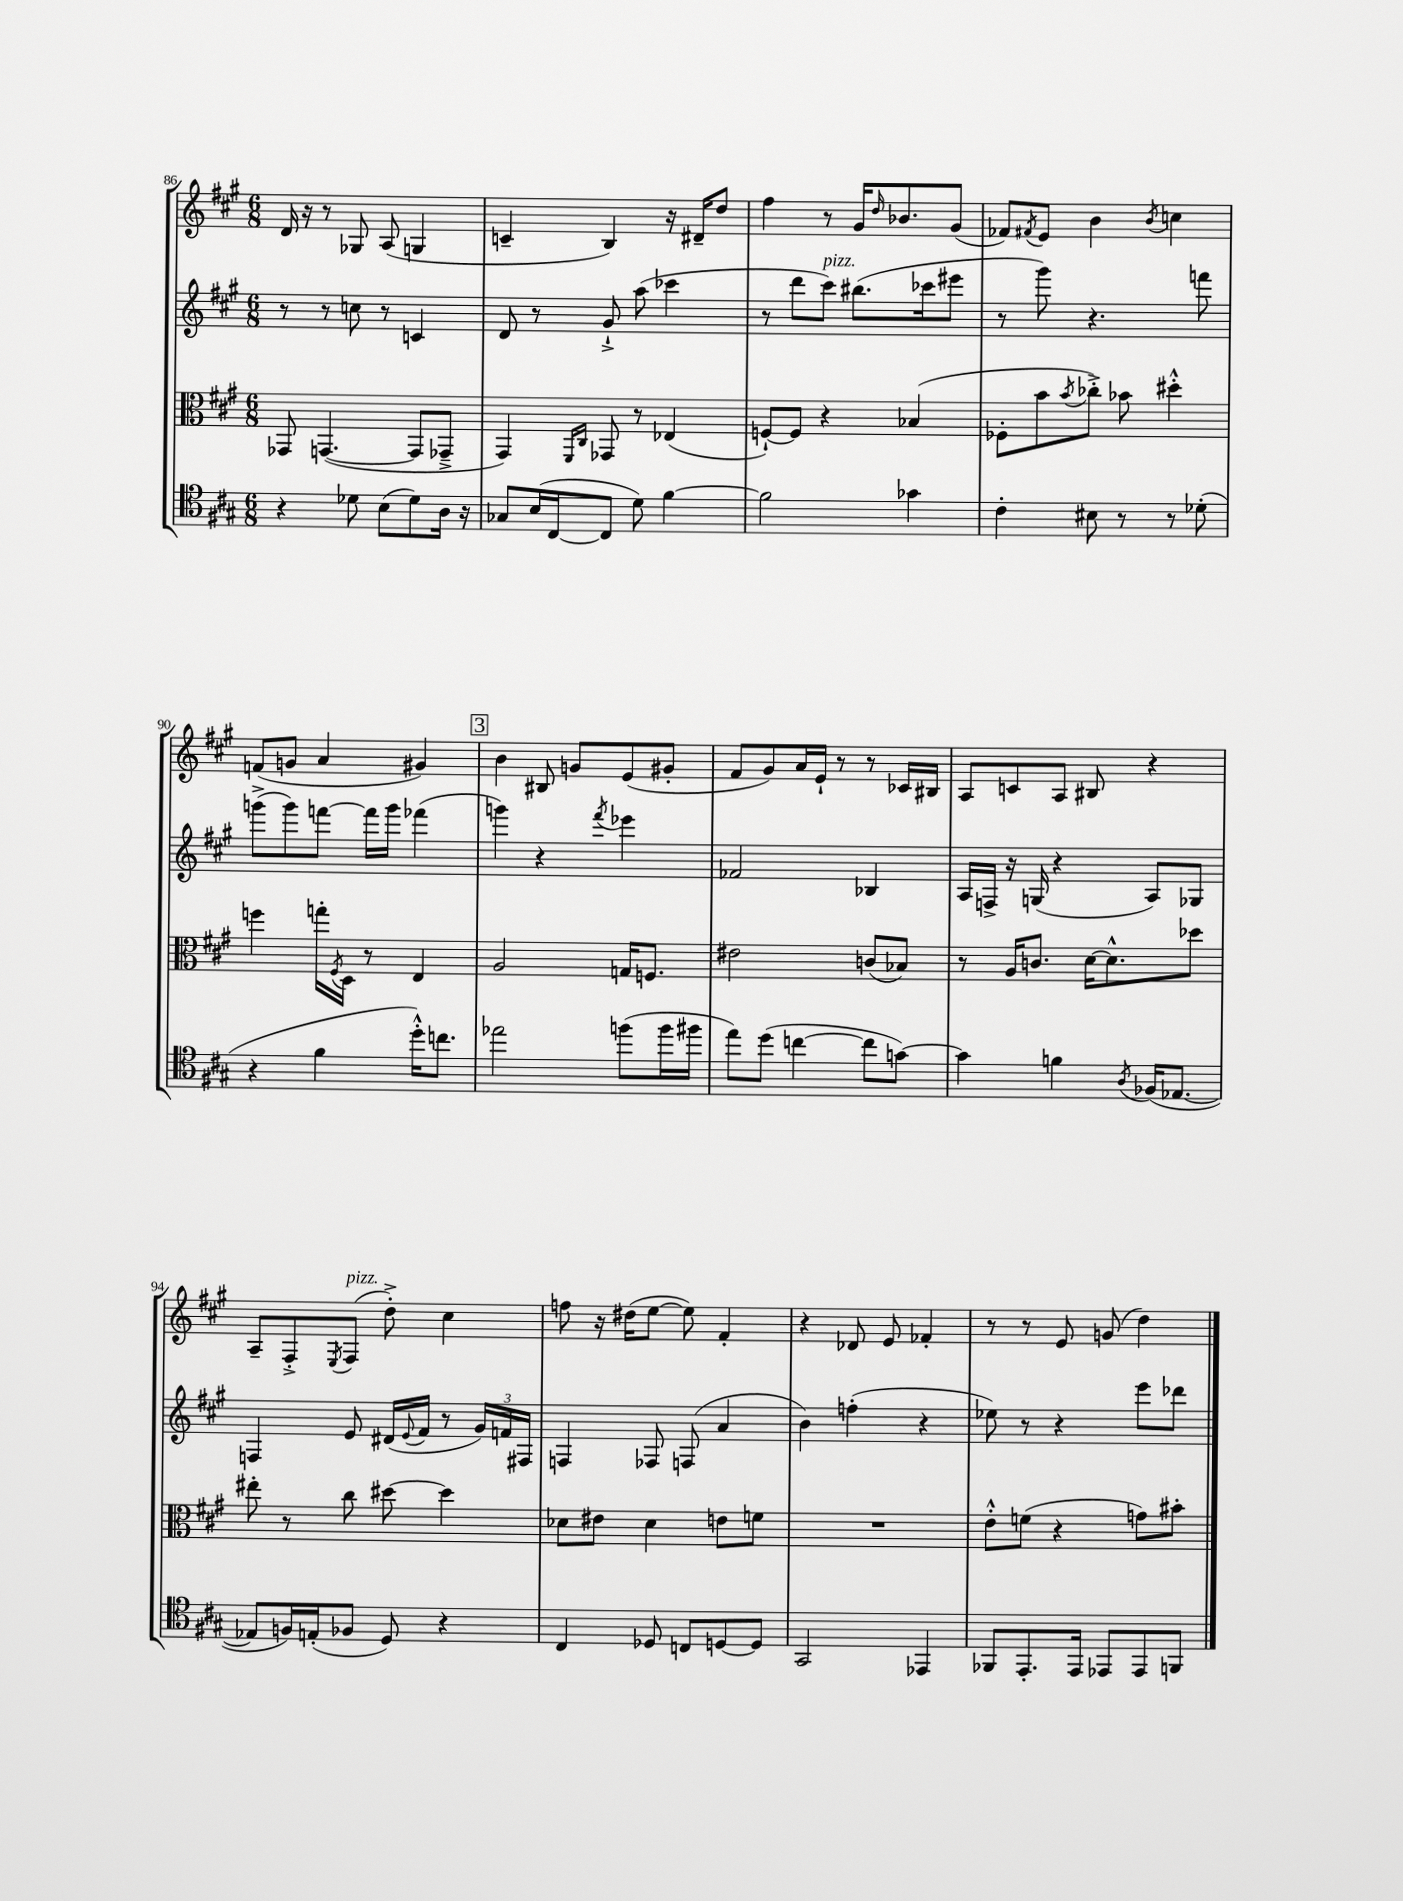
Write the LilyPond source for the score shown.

<<
\new StaffGroup <<
\new Staff = "s0" {
    \clef treble \key a \major \numericTimeSignature \time 6/8
    d'16 r16 r8 ges8 a8( g4 |
    c'4-- b4) r16 dis'16-- d''8 |
    fis''4 r8 gis'16 \grace { d''16 } bes'8. gis'8( |
    fes'8) \acciaccatura { fis'8 } e'8 b'4 \acciaccatura { b'8 } c''4 |
    f'8( g'8 a'4 gis'4) |
    \mark \markup { \box "3" } b'4 bis8 g'8 e'8( gis'8-. |
    fis'8 gis'8) a'16 e'16-! r8 r8 ces'16 bis16 |
    a8 c'8 a8 bis8 r4 |
    a8-- fis8-.-> \acciaccatura { e8 } fis8^\markup { \italic "pizz." }( d''8-.->) cis''4 |
    f''8 r16 dis''16( e''8~ e''8) fis'4-. |
    r4 des'8 e'8 fes'4-. |
    r8 r8 e'8 g'8( d''4) \bar "|." |
}
\new Staff = "s1" {
    \clef treble \key a \major \numericTimeSignature \time 6/8
    r8 r8 c''8 r8 c'4 |
    d'8 r8 gis'8-!-> a''8( ces'''4 |
    r8 d'''8 cis'''8^\markup { \italic "pizz." }) bis''8.( ces'''16 eis'''8 |
    r8 gis'''8) r4. f'''8 |
    g'''8->( g'''8) f'''8~ f'''16 g'''16 fes'''4( |
    \mark \markup { \box "3" } g'''4) r4 \acciaccatura { fis'''8 } ees'''4 |
    fes'2 bes4 |
    a16 f16-> r16 g16( r4 a8) ges8 |
    f4 e'8 dis'16( \appoggiatura { e'8 } fis'16 r8 \tuplet 3/2 { gis'16) f'16 fis16 } |
    f4 fes8 f8( a'4 |
    b'4) f''4-.( r4 |
    ees''8) r8 r4 e'''8 des'''8 \bar "|." |
}
\new Staff = "s2" {
    \clef alto \key a \major \numericTimeSignature \time 6/8
    ges,8 g,4.~( g,8 ges,8---> |
    gis,4) \grace { fis,16 cis16 } ges,8 r8 ees4( |
    f8~-!) f8 r4 bes4( |
    fes8-. b'8 \acciaccatura { b'8 } ces''8-.->) bes'8 dis''4-.-^ |
    f''4 g''16-. \acciaccatura { fis8 } d16 r8 e4 |
    \mark \markup { \box "3" } a2 g16 f8. |
    eis'2 c'8( bes8) |
    r8 a16 c'8. d'16~ d'8.-^ des''8 |
    eis''8-. r8 cis''8 dis''8~ dis''4 |
    des'8 eis'8 des'4 e'8 f'8 |
    R2. |
    e'8-.-^ f'8( r4 g'8) bis'8-. \bar "|." |
}
\new Staff = "s3" {
    \clef tenor \key a \major \numericTimeSignature \time 6/8
    r4 des'8 b8( des'8) a16 r16 |
    ges8 b16( cis16~ cis8 d'8) fis'4~ |
    fis'2 ges'4 |
    cis'4-. bis8 r8 r8 des'8-.( |
    r4 fis'4 d''16-.-^) c''8. |
    \mark \markup { \box "3" } ees''2 f''8( f''16 fis''16 |
    e''8) d''8( c''4~ c''8 g'8~) |
    g'4 f'4 \acciaccatura { a8 } fes16( ees8.~ |
    ees8 f16) e16-.( fes8 d8) r4 |
    cis4 des8 c8 d8~ d8 |
    gis,2 ees,4 |
    fes,8 e,8.-. e,16 ees,8 ees,8 f,8 \bar "|." |
}
>>
>>
\layout { \context { \Score currentBarNumber = #86 } }
